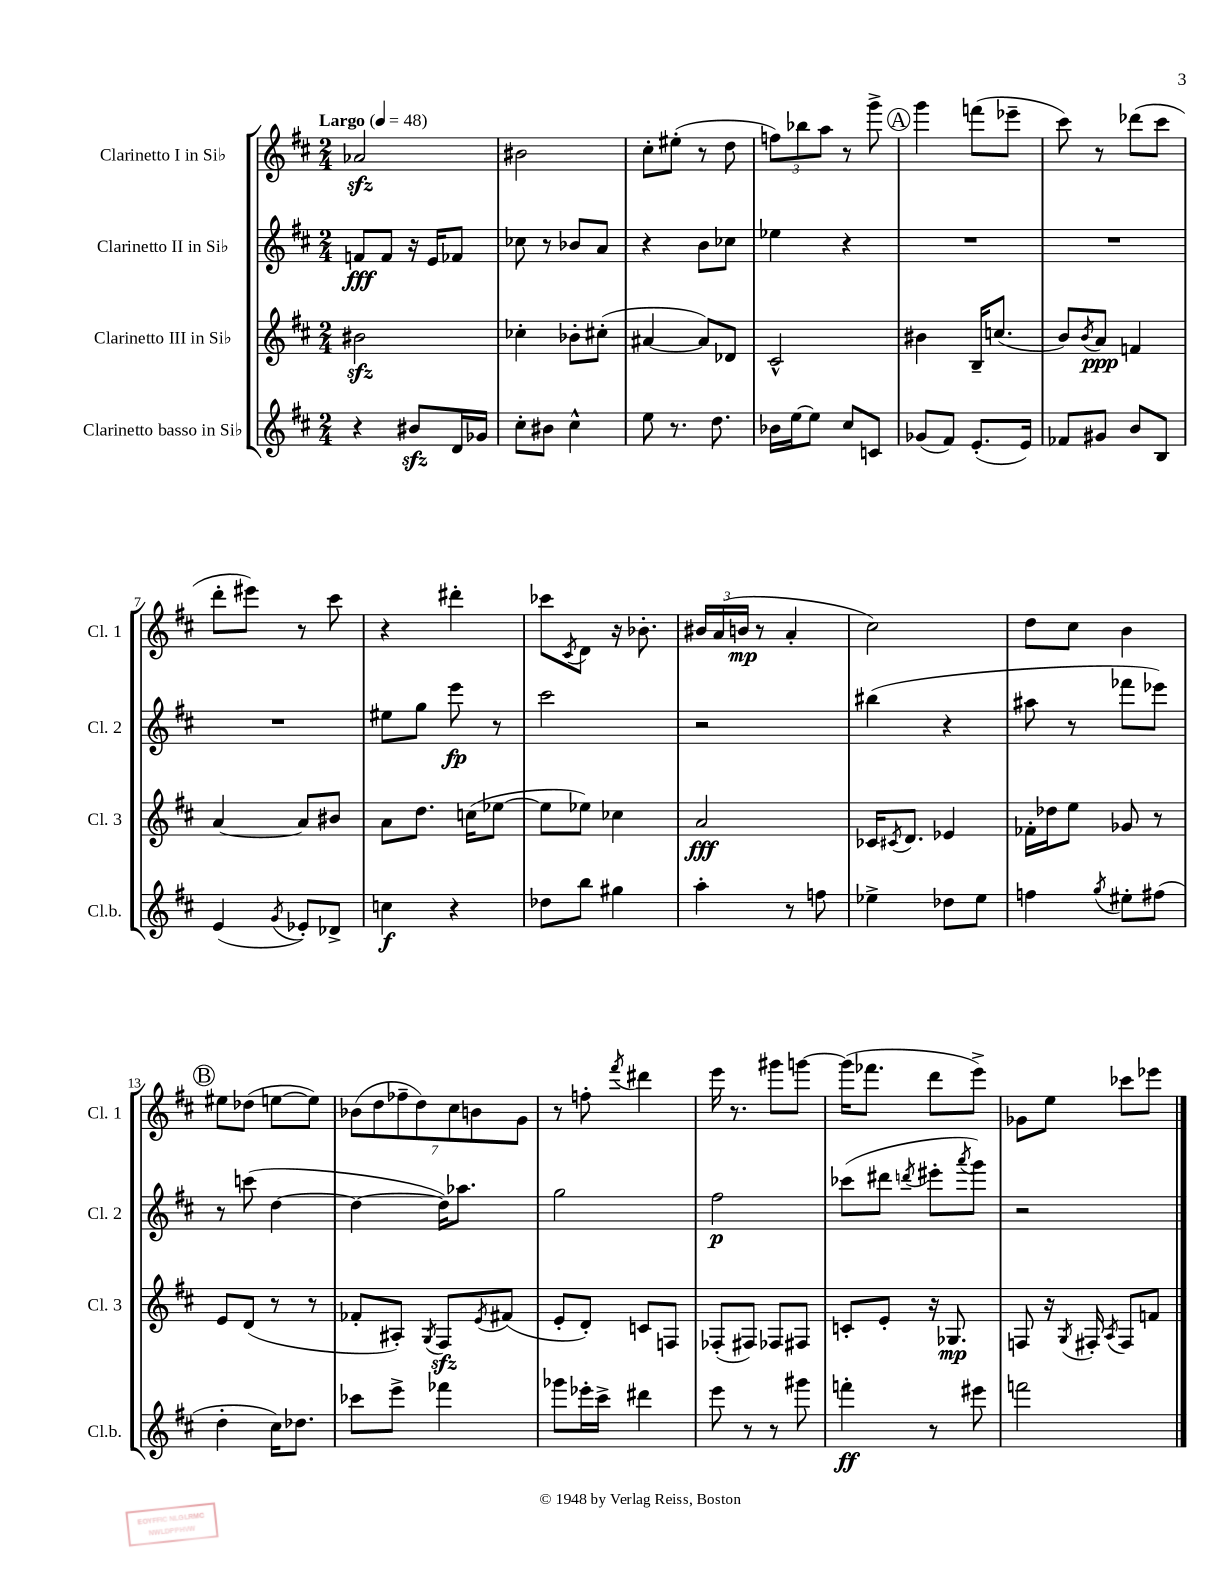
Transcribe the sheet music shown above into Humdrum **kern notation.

**kern	**kern	**kern	**kern
*staff4	*staff3	*staff2	*staff1
*clefG2	*clefG2	*clefG2	*clefG2
*k[f#c#]	*k[f#c#]	*k[f#c#]	*k[f#c#]
*M2/4	*M2/4	*M2/4	*M2/4
*MM48	*MM48	*MM48	*MM48
4r	2b#	8f	2a-
.	.	8f	.
8b#	.	16r	.
.	.	16e	.
16d	.	8f-	.
16g-	.	.	.
=	=	=	=
8cc#'	4cc-'	8cc-	2b#
8b#	.	8r	.
4cc#^^	8b-'	8b-	.
.	(8cc#'	8a	.
=	=	=	=
8ee	[4a#	4r	8cc#'
8.r	.	.	(8ee#'
.	8a#])	8b	8r
8.dd	.	.	.
.	8d-	8cc-	8dd
=	=	=	=
16b-	2c#^^	4ee-	12ff)
[16ee	.	.	.
.	.	.	12bb-
8ee]	.	.	.
.	.	.	12aa
8cc#	.	4r	8r
8c	.	.	8ggg^
=	=	=	=
(8g-	4b#	2r	4ggg
8f#)	.	.	.
(8.e'	16B~	.	(8fff
.	(8.cc	.	.
.	.	.	8eee-~
16e)	.	.	.
=	=	=	=
8f-	8b)	2r	8ccc#)
.	8qb	.	.
8g#	8a	.	8r
8b	4f	.	(8ddd-
8B	.	.	8ccc#
=	=	=	=
(4e	[4a	2r	8ddd'
.	.	.	8eee#)
8qg	.	.	.
8e-')	8a]	.	8r
8d-^	8b#	.	8ccc#
=	=	=	=
4cc	8a	8ee#	4r
.	8.dd	8gg	.
4r	.	8eee	4ddd#'
.	(16cc	.	.
.	[8ee-	8r	.
=	=	=	=
8dd-	8ee-]	2ccc#	8ccc-
.	.	.	8qc#
8bb	8ee-)	.	8d
4gg#	4cc-	.	16r
.	.	.	8.b-'
=	=	=	=
4aa'	2a	2r	24b#
.	.	.	(24a
.	.	.	24b
.	.	.	8r
8r	.	.	4a'
8ff	.	.	.
=	=	=	=
4ee-^	16c-	(4bb#	2cc#)
.	8qc#	.	.
.	8.d	.	.
8dd-	4e-	4r	.
8ee-	.	.	.
=	=	=	=
4ff	16f-'	8aa#	8dd
.	16dd-	.	.
.	8ee	8r	8cc#
8qgg	.	.	.
8ee#'	8g-	8fff-	4b
(8ff#	8r	8eee-)	.
=	=	=	=
4dd'	8e	8r	8ee#
.	(8d	(8ccc	(8dd-
16cc#)	8r	[4dd	[8ee
8.dd-	.	.	.
.	8r	.	8ee])
=	=	=	=
8ccc-	8f-'	4dd_	(14b-
.	.	.	14dd
8eee^	8A#')	.	.
.	.	.	14ff-~
.	.	.	14dd)
.	8qG	.	.
4fff-	8F#	16dd])	.
.	.	.	14cc#
.	.	8.aa-	.
.	.	.	14b
.	8qe	.	.
.	(8f#	.	.
.	.	.	14g
=	=	=	=
8ggg-	8e'	2gg	8r
16eee-'	8d')	.	8ff'
16ccc#^	.	.	.
.	.	.	8qfff#
4ddd#	8c	.	4ddd#
.	8F	.	.
=	=	=	=
8eee	(8F-'	2ff#	16eee
.	.	.	8.r
8r	8F#)	.	.
8r	8F-	.	8ggg#
8ggg#	8F#	.	[8ggg
=	=	=	=
4fff'	8c'	(8ccc-	(16ggg]
.	.	.	8.fff-
.	8e'	8ddd#	.
.	.	8qddd	.
8r	16r	8eee#'	8ddd
.	8.G-	.	.
.	.	8qaaa	.
8eee#	.	8ggg)	8eee^)
=	=	=	=
2fff	8F	2r	8g-
.	16r	.	8ee
.	8qG	.	.
.	16F#'	.	.
.	8qA	.	.
.	8F#	.	8ccc-
.	8f	.	8eee-
==	==	==	==
*-	*-	*-	*-
